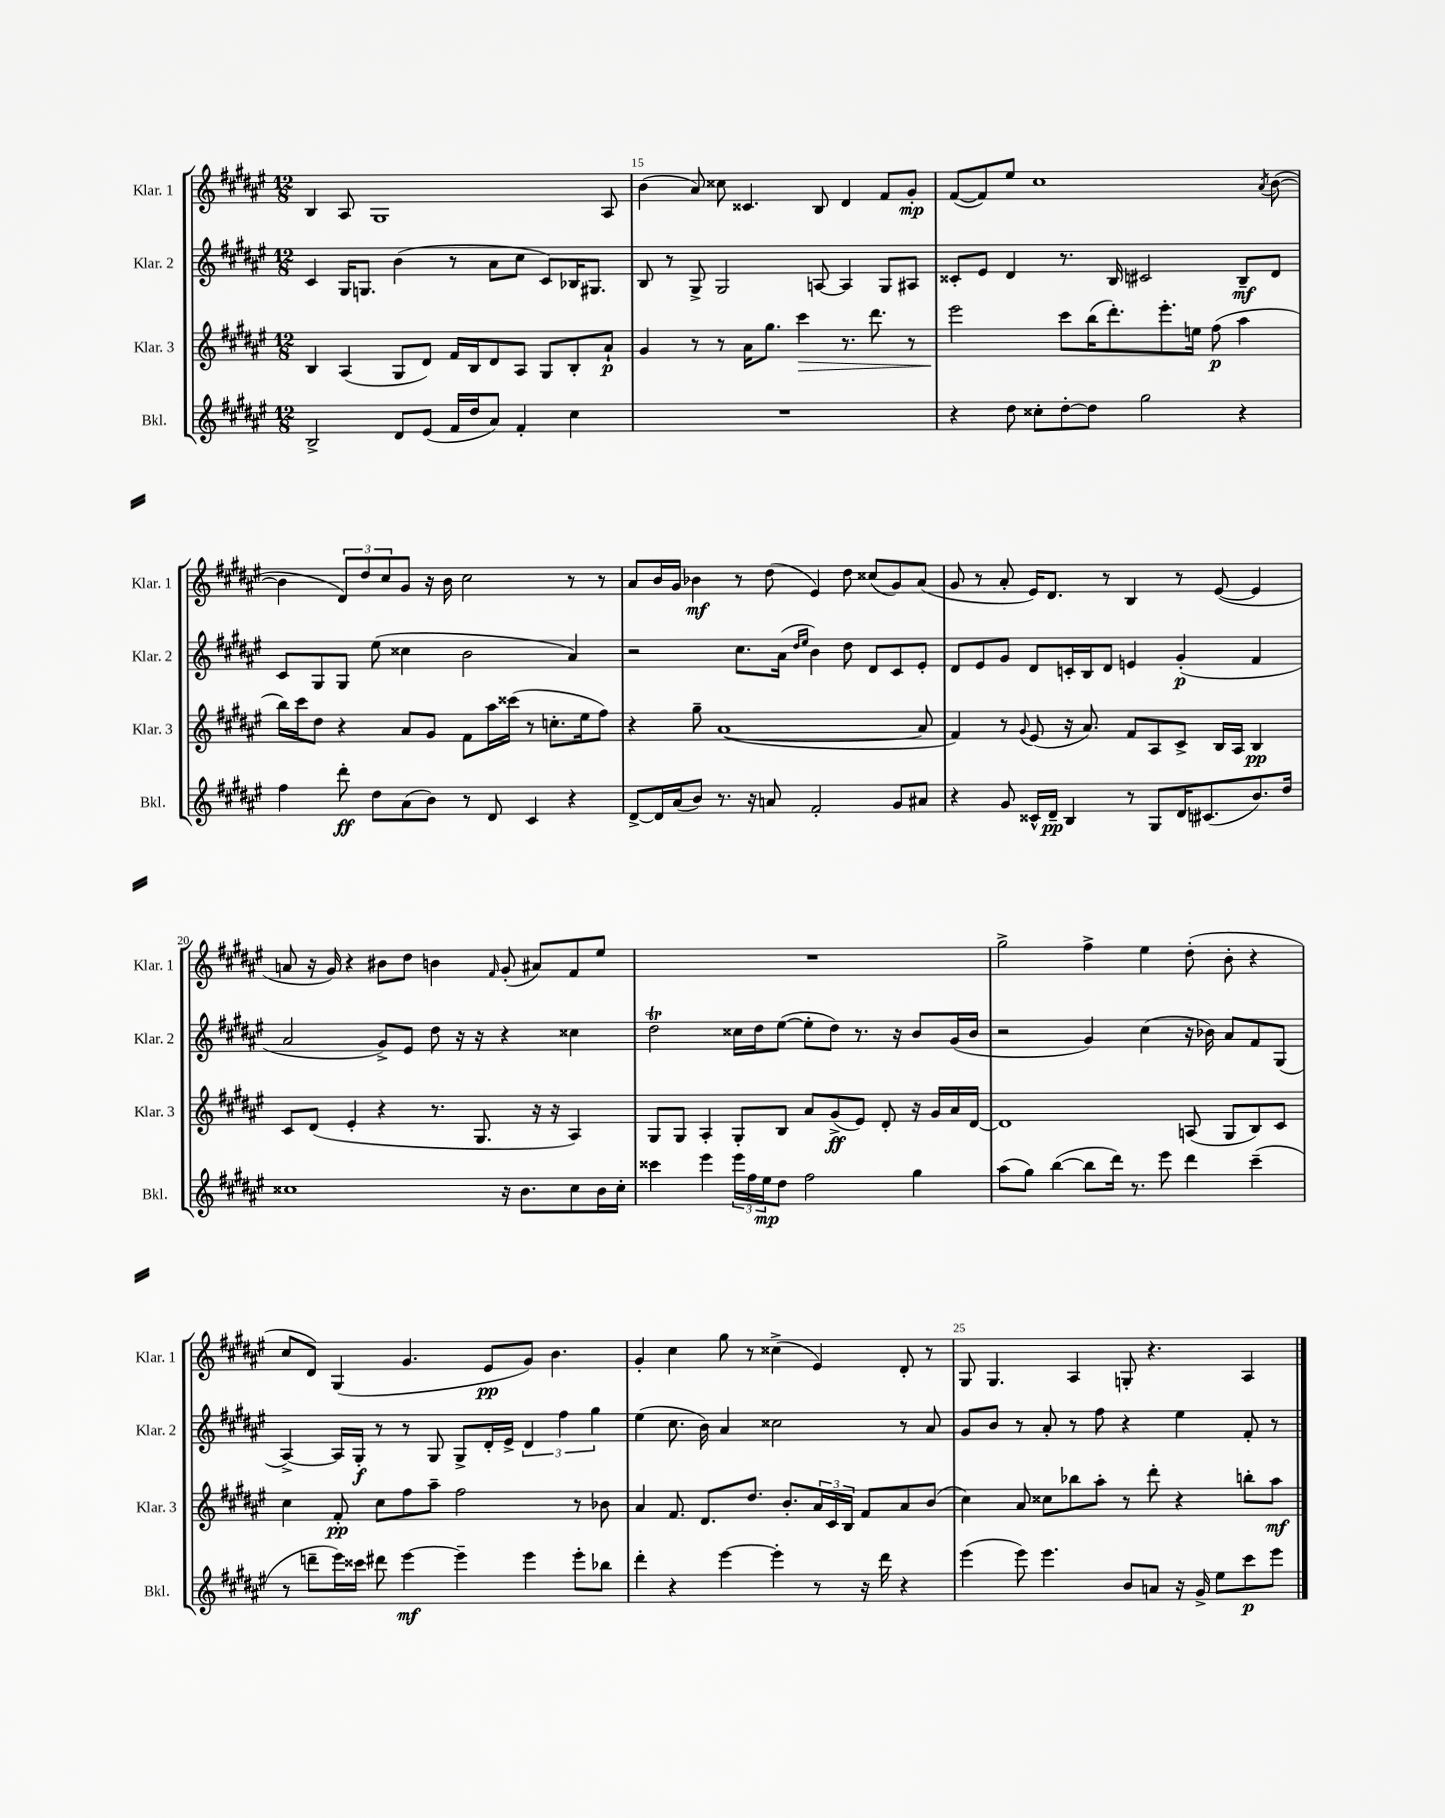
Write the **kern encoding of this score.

**kern	**kern	**kern	**kern
*staff4	*staff3	*staff2	*staff1
*clefG2	*clefG2	*clefG2	*clefG2
*k[f#c#g#d#a#e#]	*k[f#c#g#d#a#e#]	*k[f#c#g#d#a#e#]	*k[f#c#g#d#a#e#]
*M12/8	*M12/8	*M12/8	*M12/8
2B^	4B	4c#	4B
.	(4A#	16G#	8A#
.	.	8.G	.
.	.	.	1G#
8d#	8G#	(4b	.
(8e#	8d#)	.	.
16f#	16f#	8r	.
16dd#	16B	.	.
8a#)	8d#	8a#	.
4f#'	8A#	8cc#	.
.	8G#	8c#)	.
4cc#	8B'	16B-	.
.	.	8.G#	.
.	8a#`	.	8A#
=	=	=	=
1.r	4g#	8B	(4b
.	.	8r	.
.	8r	8G#^	8a#)
.	8r	2G#	8cc##
.	16a#	.	4.c##
.	8.gg#	.	.
.	4ccc#	.	.
.	.	[8A	8B
.	8.r	4A]	4d#
.	8.ddd#	.	.
.	.	8G#	8f#
.	8r	8A#	8g#'
=	=	=	=
4r	2eee#	8c##'	([8f#
.	.	8e#	8f#])
8dd#	.	4d#	8ee#
8cc##'	.	.	1cc#
[8dd#'	8ccc#	8.r	.
8dd#]	(16bb	.	.
.	8.ddd#')	16B	.
2gg#	.	2c#	.
.	8.eee#'	.	.
.	16ee	.	.
.	(8ff#	.	.
4r	4aa#	8B~	.
.	.	.	8qa#
.	.	8d#	([8b
=	=	=	=
4ff#	16bb)	8c#	4b]
.	16ccc#	.	.
.	8dd#	8G#	.
8ddd#'	4r	8G#	12d#)
.	.	.	12dd#
8dd#	.	(8ee#	.
.	.	.	12cc#
(8a#	8a#	4cc##	8g#
8b)	8g#	.	16r
.	.	.	16b
8r	8f#	2b	2cc#
8d#	16aa#	.	.
.	(16ccc##	.	.
4c#	8r	.	.
.	8.cc'	.	.
4r	.	4a#)	8r
.	16ee#	.	.
.	8ff#)	.	8r
=	=	=	=
[8d#^	4r	2r	8a#
16d#]	.	.	16b
(16a#	.	.	16g#
8b)	8gg#~	.	4b-
8.r	([1a#	.	.
.	.	8.cc#	8r
16r	.	.	.
8a	.	.	(8dd#
.	.	(16a#	.
.	.	16qqdd#	.
.	.	16qqee#	.
2f#'	.	4b)	4e#)
.	.	8dd#	8dd#
.	.	8d#	(8cc##
8g#	.	8c#	8g#)
8a#	8a#]	8e#'	(8a#
=	=	=	=
4r	4f#)	8d#	8g#
.	.	8e#	8r
8g#	8r	8g#	8a#'
.	8qqg#	.	.
16c##^^	(8e#	8d#	16e#)
16d#~	.	.	8.d#
4B	16r	16c'	.
.	8.a#)	16B	.
.	.	8d#	8r
8r	8f#	4e	4B
8G#	8A#	.	.
16d#	8c#^	(4g#'	8r
(8.c#	.	.	.
.	16B	.	([8e#
.	16A#	.	.
8.b)	4B	4f#	4e#]
16dd#	.	.	.
=	=	=	=
1cc##	8c#	2a#	8a
.	(8d#	.	16r
.	.	.	16g#)
.	4e#'	.	4r
.	4r	8g#^)	8b#
.	.	8e#	8dd#
.	8.r	8dd#	4b
.	.	16r	.
.	8.G#	16r	.
.	.	.	16qqf#
16r	.	4r	(8g#'
8.b	.	.	.
.	16r	.	8a#)
.	16r	.	.
8cc##	4A#)	4cc##	8f#
16b	.	.	8ee#
16cc##'	.	.	.
=	=	=	=
4ccc##	8G#	2dd#	1.r
.	8G#	.	.
4eee#	4A#'	.	.
24eee#	8G#'	16cc##	.
24ff#	.	.	.
.	.	16dd#	.
24ee#	.	.	.
8dd#	8B	([8ee#	.
2ff#	8a#	8ee#']	.
.	(8g#^	8dd#)	.
.	8e#)	8.r	.
.	8d#'	.	.
.	.	16r	.
4gg#	16r	8b	.
.	16g#	.	.
.	16a#	(16g#	.
.	[16d#	16b	.
=	=	=	=
(8aa#	1d#]	2r	2gg#^
8gg#)	.	.	.
([4bb	.	.	.
8bb]	.	4g#)	4ff#^
16ddd#)	.	.	.
8.r	.	.	.
.	.	(4cc#	4ee#
8eee#	.	.	.
4ddd#	(8A	16r	(8dd#'
.	.	16b-)	.
.	8G#	8a#	8b'
(4ccc#~	8B)	8f#	4r
.	8c#	(8G#	.
=	=	=	=
8r	4cc#	[4A#^)	8cc#
8ddd~	.	.	8d#)
16eee#)	8f#'	16A#]	(4G#
16ccc##	.	16G#'	.
8ddd#	8cc#	8r	.
[4eee#	8ff#	8r	4.g#
.	8aa#~	8G#	.
4eee#~]	2ff#	8G#^	.
.	.	16d#'	8e#
.	.	16e#^	.
4eee#	.	6d#	8g#)
.	.	.	4.b
.	.	6ff#	.
8eee#'	8r	.	.
.	.	6gg#	.
8bb-	8b-	.	.
=	=	=	=
4ddd#'	4a#	(4ee#	4g#'
4r	8.f#	8.cc#	4cc#
.	8.d#	16b)	.
[4eee#	.	4a#	8gg#
.	8.dd#	.	8r
4eee#']	.	2cc##	(4cc##^
.	8.b'	.	.
8r	24a#	.	4e#)
.	24c#	.	.
.	24B	.	.
16r	8f#	.	.
16ddd#	.	.	.
4r	8a#	8r	8d#'
.	(8b	8a#	8r
=	=	=	=
(4eee#	4cc#)	8g#	8G#
.	.	8b	4.G#
8eee#)	8a#	8r	.
4.eee#	8cc##	8a#'	.
.	8bb-	8r	4A#
.	8aa#'	8ff#	.
8b	8r	4r	8G'
8a	8ddd#'	.	4.r
16r	4r	4ee#	.
16g#^	.	.	.
8ee#	.	.	.
8ccc#	8bb'	8f#'	4A#
8eee#	8aa#	8r	.
==	==	==	==
*-	*-	*-	*-
